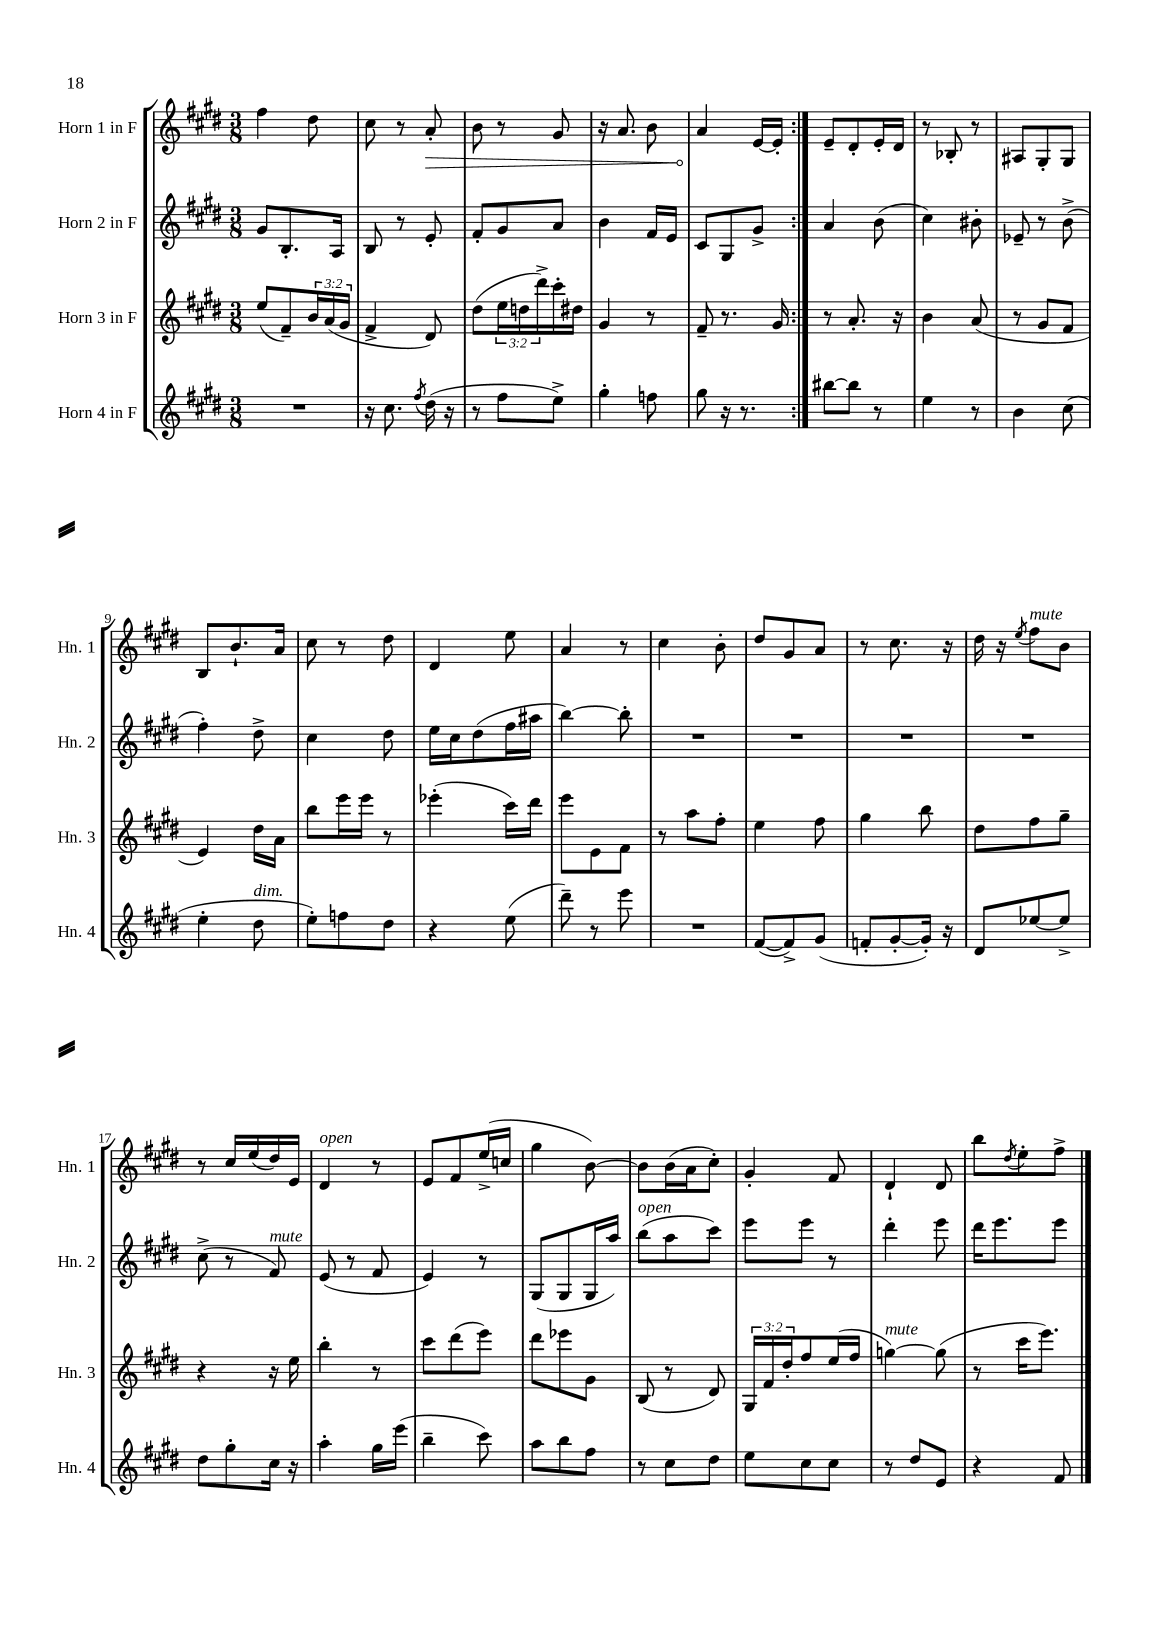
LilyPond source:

<<
\new StaffGroup <<
\new Staff = "s0" \with { instrumentName = "Horn 1 in F" shortInstrumentName = "Hn. 1" } {
    \clef treble \key e \major \numericTimeSignature \time 3/8
    \repeat volta 2 { fis''4 dis''8 |
    cis''8 r8 \once \override Hairpin.circled-tip = ##t a'8-.\> |
    b'8 r8 gis'8 |
    r16 a'8. b'8 |
    a'4\! e'16~ e'16-. | }
    e'8-- dis'8-. e'16-. dis'16 |
    r8 bes8-. r8 |
    ais8 gis8-. gis8 |
    b8 b'8.-! a'16 |
    cis''8 r8 dis''8 |
    dis'4 e''8 |
    a'4 r8 |
    cis''4 b'8-. |
    dis''8 gis'8 a'8 |
    r8 cis''8. r16 |
    dis''16 r16 \acciaccatura { e''8 } fis''8^\markup { \italic "mute" } b'8 |
    r8 cis''16 e''16( dis''16) e'16 |
    dis'4^\markup { \italic "open" } r8 |
    e'8 fis'8 e''16->( c''16 |
    gis''4 b'8~) |
    b'8 b'16( a'16 cis''8-.) |
    gis'4-. fis'8 |
    dis'4-! dis'8 |
    b''8 \acciaccatura { dis''8 } e''8-. fis''8-> \bar "|." |
}
\new Staff = "s1" \with { instrumentName = "Horn 2 in F" shortInstrumentName = "Hn. 2" } {
    \clef treble \key e \major \numericTimeSignature \time 3/8
    \repeat volta 2 { gis'8 b8.-. a16 |
    b8 r8 e'8-. |
    fis'8-. gis'8 a'8 |
    b'4 fis'16 e'16 |
    cis'8 gis8 gis'8-> | }
    a'4 b'8( |
    cis''4) bis'8-. |
    ees'8-- r8 b'8->( |
    fis''4-.) dis''8-> |
    cis''4 dis''8 |
    e''16 cis''16 dis''8( fis''16 ais''16 |
    b''4~) b''8-. |
    R4. |
    R4. |
    R4. |
    R4. |
    cis''8->( r8 fis'8^\markup { \italic "mute" }) |
    e'8( r8 fis'8 |
    e'4) r8 |
    gis8( gis8 gis16 a''16) |
    b''8^\markup { \italic "open" }( a''8 cis'''8) |
    e'''8 e'''8 r8 |
    dis'''4-. e'''8 |
    dis'''16 e'''8. e'''8 \bar "|." |
}
\new Staff = "s2" \with { instrumentName = "Horn 3 in F" shortInstrumentName = "Hn. 3" } {
    \clef treble \key e \major \numericTimeSignature \time 3/8 \override Staff.TupletNumber.text = #tuplet-number::calc-fraction-text
    \repeat volta 2 { e''8( fis'8--) \tuplet 3/2 { b'16 a'16( gis'16 } |
    fis'4-> dis'8) |
    dis''8( \tuplet 3/2 { e''16 d''16 dis'''16->) } cis'''16-. dis''16 |
    gis'4 r8 |
    fis'8-- r8. gis'16 | }
    r8 a'8.-. r16 |
    b'4 a'8( |
    r8 gis'8 fis'8 |
    e'4) dis''16 a'16 |
    b''8 e'''16 e'''16 r8 |
    ees'''4-.( cis'''16) dis'''16 |
    e'''8 e'8 fis'8 |
    r8 a''8 fis''8-. |
    e''4 fis''8 |
    gis''4 b''8 |
    dis''8 fis''8 gis''8-- |
    r4 r16 e''16 |
    b''4-. r8 |
    cis'''8 dis'''8( e'''8) |
    dis'''8 ees'''8 gis'8 |
    b8( r8 dis'8) |
    \tuplet 3/2 { gis16 fis'16 dis''16-. } fis''8 e''16( fis''16 |
    g''4~^\markup { \italic "mute" }) g''8( |
    r8 cis'''16 e'''8.) \bar "|." |
}
\new Staff = "s3" \with { instrumentName = "Horn 4 in F" shortInstrumentName = "Hn. 4" } {
    \clef treble \key e \major \numericTimeSignature \time 3/8
    \repeat volta 2 { R4. |
    r16 cis''8. \acciaccatura { fis''8 } dis''16( r16 |
    r8 fis''8 e''8->) |
    gis''4-. f''8 |
    gis''8 r16 r8. | }
    bis''8~ bis''8 r8 |
    e''4 r8 |
    b'4 cis''8( |
    e''4-. dis''8^\markup { \italic "dim." } |
    e''8-.) f''8 dis''8 |
    r4 e''8( |
    dis'''8--) r8 e'''8 |
    R4. |
    fis'8~( fis'8->) gis'8( |
    f'8-. gis'8~-. gis'16-.) r16 |
    dis'8 ees''8~ ees''8-> |
    dis''8 gis''8-. cis''16 r16 |
    a''4-. gis''16 e'''16( |
    b''4-- cis'''8) |
    a''8 b''8 fis''8 |
    r8 cis''8 dis''8 |
    e''8 cis''8 cis''8 |
    r8 dis''8 e'8 |
    r4 fis'8 \bar "|." |
}
>>
>>
